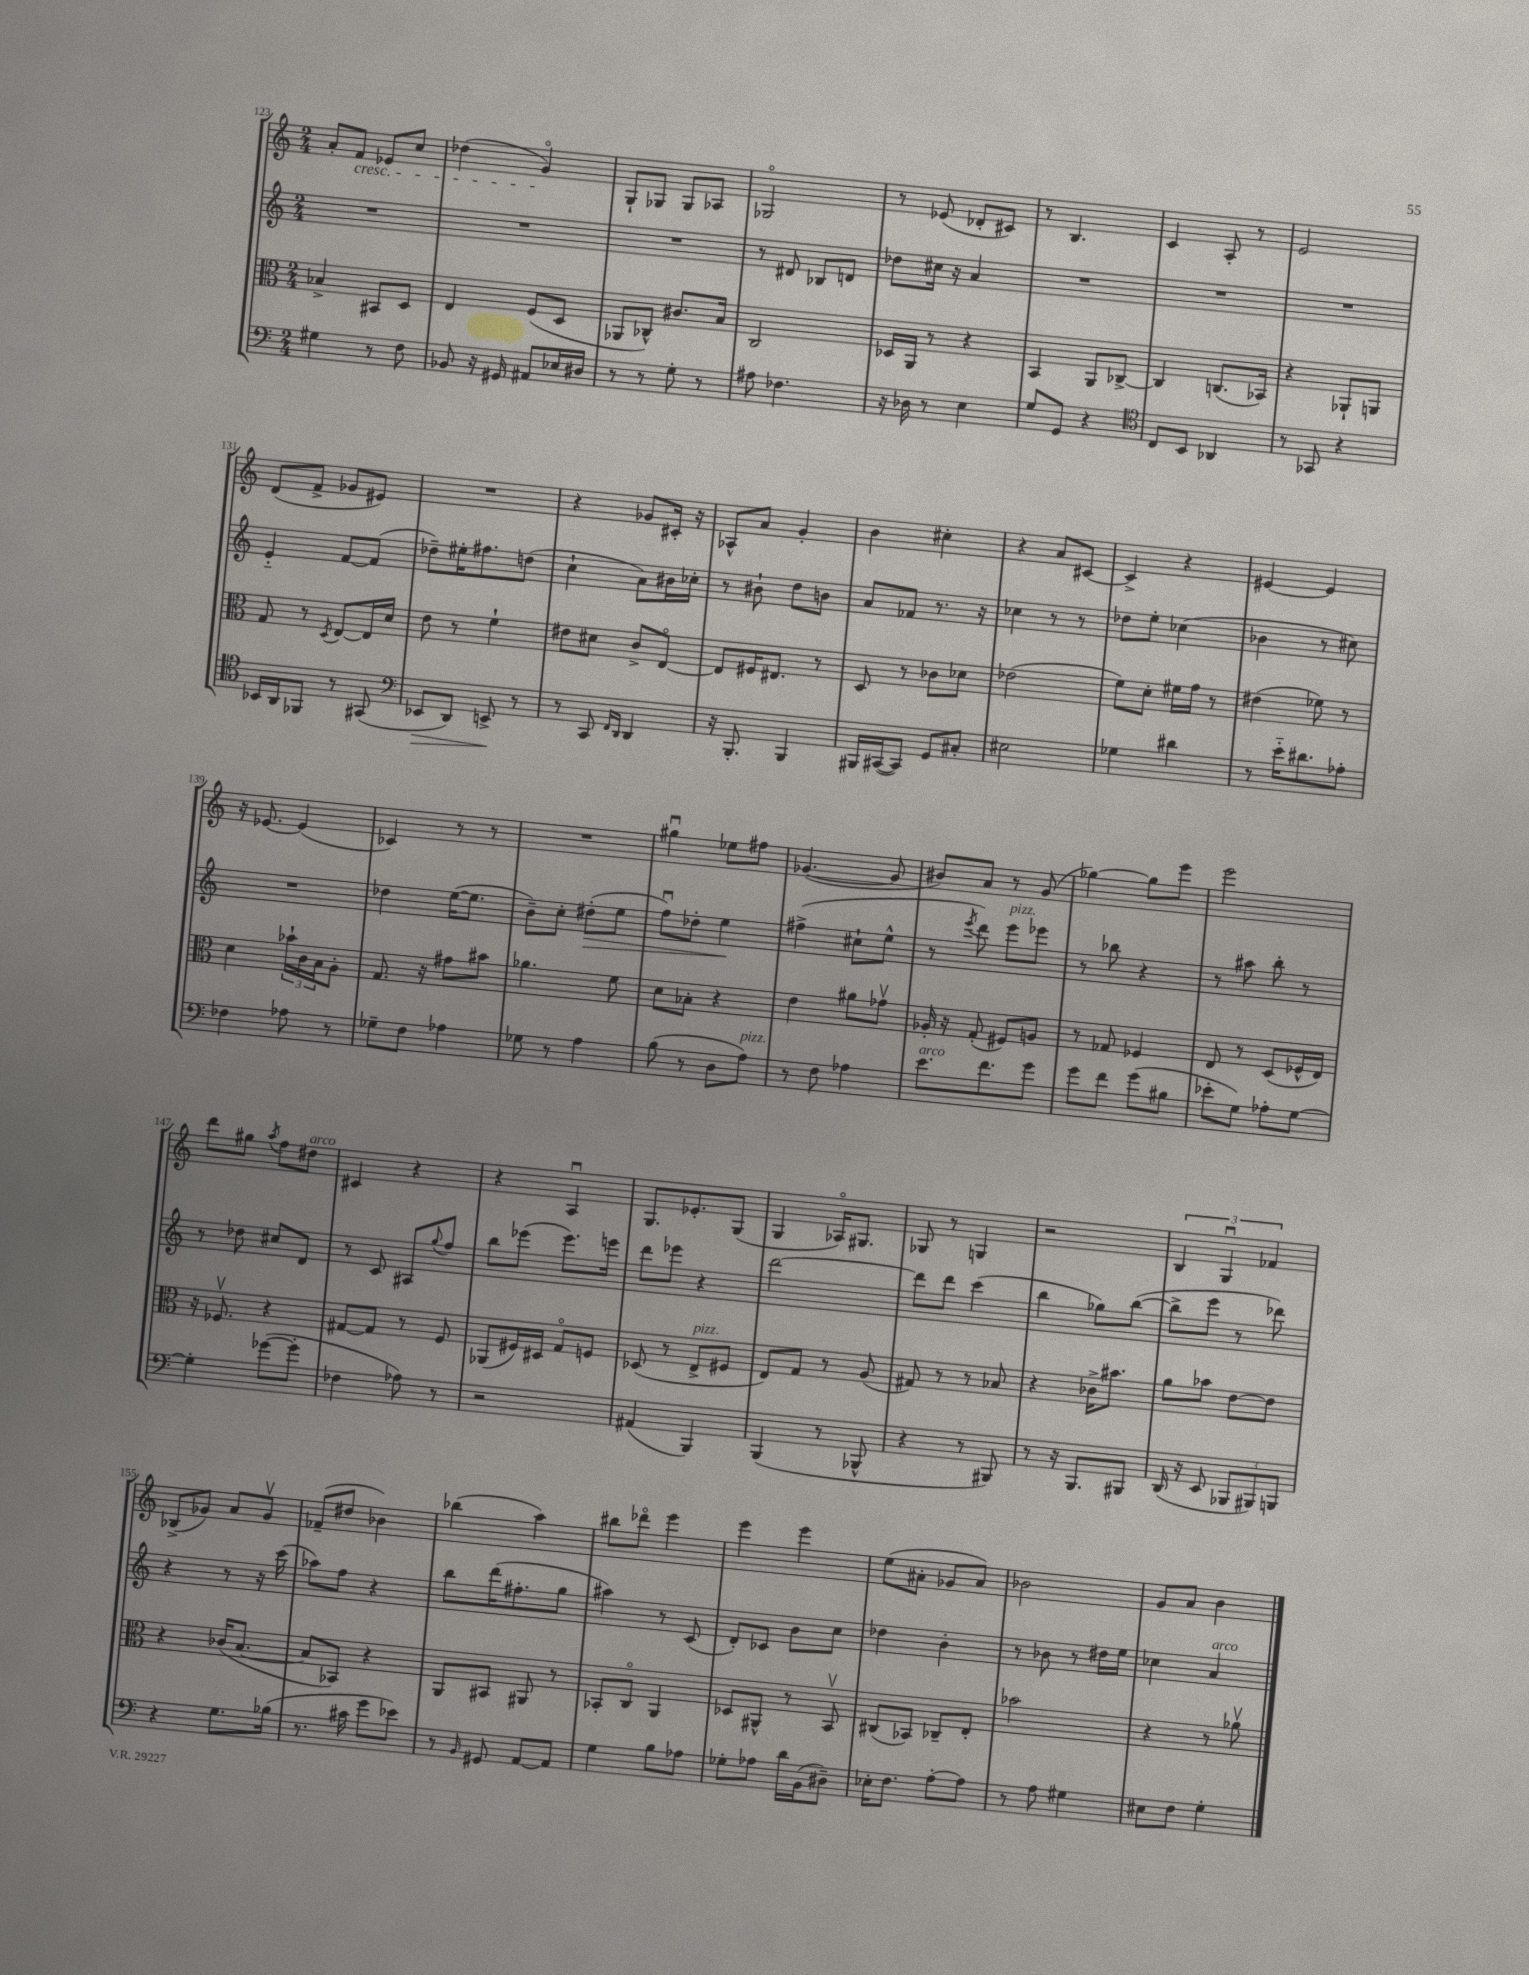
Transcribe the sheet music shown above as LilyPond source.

<<
\new StaffGroup <<
\new Staff = "s0" {
    \clef treble \key c \major \numericTimeSignature \time 2/4
    a'8-. f'8\cresc ees'8 c''8 |
    des''4( g'4\flageolet\!) |
    g8-! ges8 ges8 aes8 |
    ges2\flageolet |
    r8 ees'8( des'8-. cis'8) |
    r8 b4. |
    c'4 a8-. r8 |
    e'2 |
    d'8( f'8-> ges'8 eis'8) |
    R2 |
    r4 ges'8 cis'16-. r16 |
    aes8-^ a'8 g'4-. |
    b'4 cis''4-. |
    r4 a'8 cis'8~ |
    cis'4-> r4 |
    eis'4~ eis'4 |
    r16 ees'8.~ ees'4( |
    ces'4) r8 r8 |
    R2 |
    gis''4\downbow ees''8 fis''8 |
    ges'4.~( ges'8 |
    bis'8) a'8 r8 g'8( |
    ges''4~) ges''8 e'''8 |
    e'''2 |
    d'''8 gis''8 \acciaccatura { a''8 } f''8 dis''8^\markup { \italic "arco" } |
    cis'4 r4 |
    r4 a4\downbow |
    g8. ees'8.-. g8( |
    g4 aes16\flageolet) gis8. |
    ges8 r8 g4 |
    r2 |
    \tuplet 3/2 { b4 g4\downbow fes'4 } |
    bes8->( ges'8) a'8 ges'8\upbow |
    fes'8--( dis''8 bes'4) |
    bes''4( a''4) |
    bis''8 des'''8\flageolet e'''4 |
    e'''4 e'''4 |
    e''8( ais'8-. ges'8 ais'8) |
    bes'2 |
    g'8 a'8 b'4 \bar "|." |
}
\new Staff = "s1" {
    \clef treble \key c \major \numericTimeSignature \time 2/4
    R2 |
    R2 |
    R2 |
    r8 dis'8 bes8 d'8 |
    des''8 cis''16 r16 a'4 |
    R2 |
    R2 |
    R2 |
    e'4-_ f'8~ f'8( |
    des''8--) eis''16-. fis''8. d''8( |
    c''4-! a'8) bis'16 ces''16-. |
    r8 bis'8-! d''8 b'8 |
    a'8 fes'8 r8. r16 |
    ces''4 r8 r8 |
    des''8 e''8-. ces''4( |
    bes'4 r8 cis''8) |
    R2 |
    des''4 e''16~( e''8. |
    b'8--) c''8-. dis''8-.\>( e''8 |
    f''8\downbow) des''8-. e''4\! |
    fis''4->( cis''8-! e''8-^ |
    r8 \acciaccatura { e'''8 } d'''8) e'''8^\markup { \italic "pizz." } ees'''8 |
    r8 bes''8 r4 |
    r8 ais''8 b''8-. r8 |
    r8 des''8 cis''8 d'8 |
    r8 c'8 ais8 \appoggiatura { g''8 } f''8 |
    b''8 ees'''8( ees'''8.) e'''16 |
    d'''8 ees'''8 r4 |
    d'''2~ |
    d'''8 d'''8 c'''4( |
    b''4 ges''8) b''8~( |
    b''8-> e'''8 r8 des'''8) |
    r4 r8 r16 c'''16( |
    aes''8) f''8 r4 |
    b''8 d'''16( fis''8.-. g''8 |
    ais''4) r8 c'8( |
    d'8-.) ces'8 b'8 c''8 |
    des''4 b'4-. |
    r8 bes'8 r8 dis''16 e''16 |
    ces''4 a'4^\markup { \italic "arco" } \bar "|." |
}
\new Staff = "s2" {
    \clef alto \key c \major \numericTimeSignature \time 2/4
    bes4-> bis,8 d8 |
    e4 f8( d8 |
    aes,8 ces8-^) cis'8. b16 |
    c2 |
    des16 a,16 r8 r4 |
    b,4 a,8 ces8~-> |
    ces4 c8.( bes,16) |
    r4 aes,8-! a,8 |
    g8 r8 \acciaccatura { d8 } e8~ e16 d'16 |
    e'8 r8 f'4-! |
    eis'8 dis'8 c'8-> e8~\flageolet |
    e8 fis16 eis8. r8 |
    d8 r8 ces'8 des'8 |
    ees'2( |
    f'8) d'8-. fis'16 g'16 r8 |
    eis'4( fes'8) r8 |
    d'4 \tuplet 3/2 { bes'16-! c'16 b16 } a8-. |
    g8. r16 gis'8 bis'8 |
    aes'4. f'8 |
    d'8 bes8-. r4 |
    e'4 ais'8 ges'8\upbow |
    aes16-. r16 g8-.( fis8) a8 |
    r8 ges8 fes4 |
    e8 r8 d8( fes16-^ e16) |
    r16 fes8.\upbow r4 |
    gis8~ gis8 r8 f8 |
    aes,8( fis16) dis16 g8\flageolet f8 |
    des8( r8 e8->^\markup { \italic "pizz." } fis8 |
    e8) g8 r8 a8( |
    gis8) r8 r8 bes8 |
    r4 ces'16-> bis'8. |
    a'8 bes'8 e'8~ e'8 |
    r4 ces'16( b8.~ |
    b8 bes,8) r4 |
    a,8 bis,8 ais,8 r8 |
    bes,8-. c8\flageolet a,4 |
    des8 ais,8-^ r8 b,8\upbow |
    cis8( bes,8) ces8-- e8-. |
    bes'2 |
    r4 r8 aes'8\upbow \bar "|." |
}
\new Staff = "s3" {
    \clef bass \key c \major \numericTimeSignature \time 2/4
    gis4 r8 f8 |
    bes,8 r16 gis,16 ais,8 ees16 dis16 |
    r8 r8 g8-. r8 |
    ais8 fes4. |
    r16 des16 r8 e4 |
    g8 g,8 r4 |
    \clef tenor c8 b,8 aes,4 |
    r8 ges,8 r4 |
    bes,16 a,16 fes,8 r8 gis,8( |
    \clef bass ees,8\> d,8) e,8->\! r8 |
    r8 c,8 \grace { f,16 d,16 } d,4 |
    r16 b,,8.-. b,,4 |
    bis,,16 cis,16~( cis,8) g,8 cis8-. |
    eis2 |
    ges4 dis'4 |
    r8 e'16-_ dis'8. aes8-. |
    fes4 aes8 r8 |
    ges8-- f8 aes4 |
    ges8 r8 a4 |
    b8( r8 d8 a8^\markup { \italic "pizz." }) |
    r8 f8 aes4 |
    e'8.^\markup { \italic "arco" } f'8. g'8 |
    g'8 f'8 g'8( bis8 |
    ees'8-. g8) aes8-. g8~ |
    g4-. ges'8~( ges'8-. |
    fes4 aes8) r8 |
    r2 |
    ais,4( b,,4) |
    b,,4( r8 bes,,8-^ |
    r4 r8 bis,,8) |
    r8 r16 b,,8. bis,,8 |
    d,16( r16 e,8 \tuplet 3/2 { bes,,8 bis,,8) b,,8 } |
    r4 g8. bes16( |
    r8. cis'16 g'8 ees'8) |
    r8 \grace { b,16 } gis,8 a,8~ a,8 |
    g4 b8 aes8 |
    ges8-. aes8 d'16 b,16( dis8--) |
    ees16-. f8. a8~-. a8 |
    r8 a8 gis4 |
    eis8 f8 g4-. \bar "|." |
}
>>
>>
\layout { \context { \Score currentBarNumber = #123 } }
